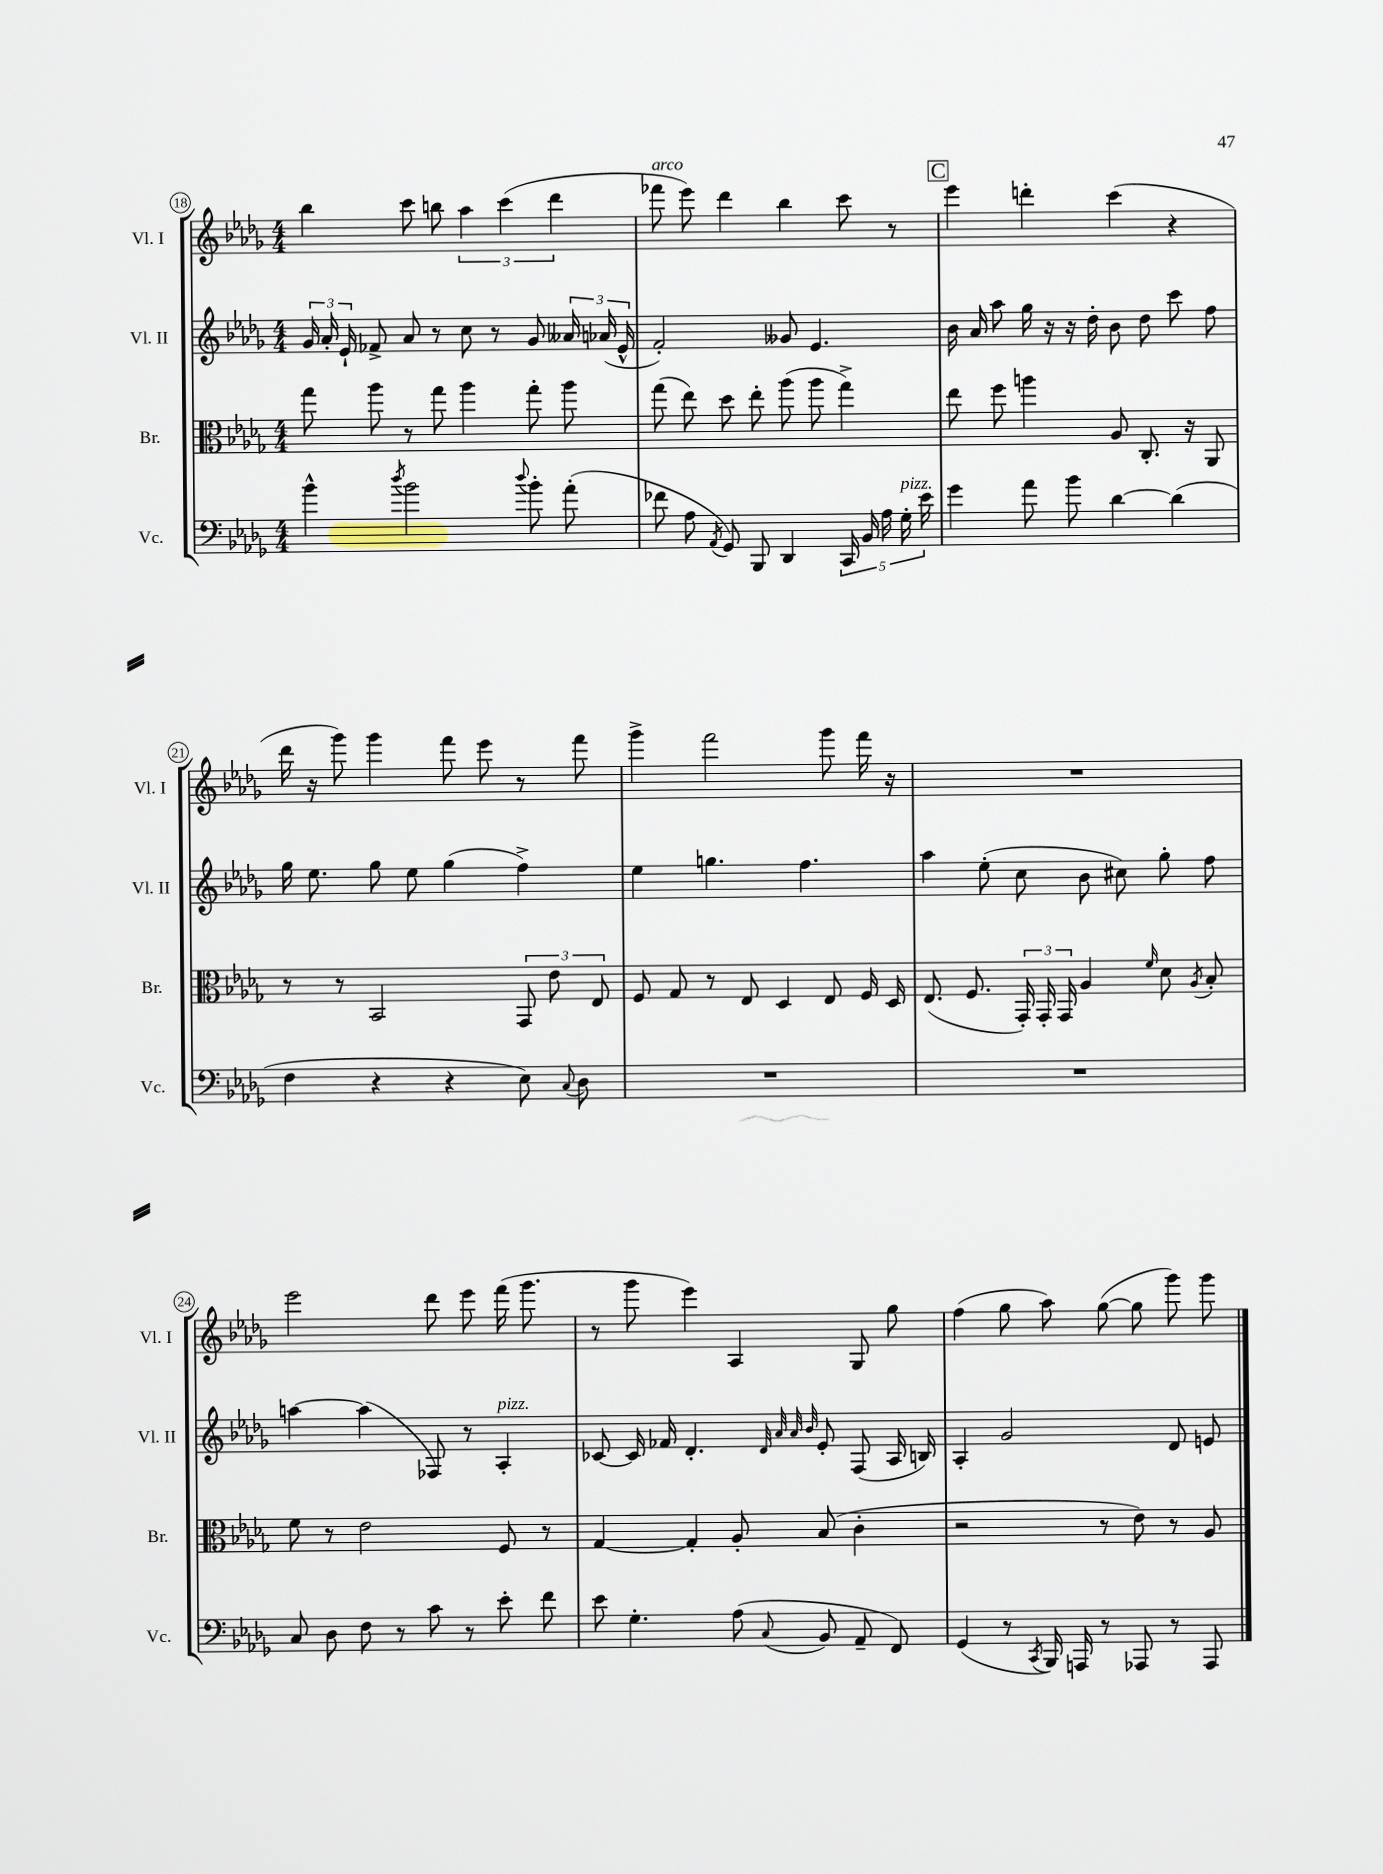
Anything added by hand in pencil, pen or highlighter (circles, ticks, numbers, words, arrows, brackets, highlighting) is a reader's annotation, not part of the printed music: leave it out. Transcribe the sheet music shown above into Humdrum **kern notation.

**kern	**kern	**kern	**kern
*part4	*part3	*part2	*part1
*staff4	*staff3	*staff2	*staff1
*I"Vc.	*I"Br.	*I"Vl. II	*I"Vl. I
*I'Vc.	*I'Br.	*I'Vl. II	*I'Vl. I
*clefF4	*clefC3	*clefG2	*clefG2
*k[b-e-a-d-g-]	*k[b-e-a-d-g-]	*k[b-e-a-d-g-]	*k[b-e-a-d-g-]
*M4/4	*M4/4	*M4/4	*M4/4
=18	=18	=18	=18
4b-^^\	8gg-\	24g-/	4bb-\
.	.	24a-'/	.
.	.	24e-`/	.
.	8aa-\	8f-X^/	.
8qdd-/	.	.	.
2b-\	8r	8a-/	8ccc\
.	8gg-\	8r	8bbn\
.	4aa-\	8cc\	6aa-\
.	.	8r	.
.	.	.	(6ccc\
8qqdd-/	.	.	.
8b-'\	8gg-'\	8g-/	.
.	.	.	6ddd-\
(8a-'\	8aa-\	24a--X/	.
.	.	(24a-X/	.
.	.	24e-^^/	.
=19	=19	=19	=19
!	!	!	!LO:TX:a:i:t=arco
8f-X\	(8gg-\	2f'/)	8fff-X\
8A-\	8ee-\)	.	8eee-\)
8qAA-/	.	.	.
8GG-/)	8dd-\	.	4ddd-\
8BBB-/	8ee-'\	.	.
4DD-/	(8aa-\	8g--X/	4bb-\
.	8aa-\	4.e-/	.
20CC/	4gg-^\)	.	8ccc\
20BB-/	.	.	.
20A-\	.	.	.
.	.	.	8r
!LO:TX:a:i:t=pizz.	!	!	!
20G-'\	.	.	.
20e-\	.	.	.
!!LO:REH:place=s1:t=C
=20	=20	=20	=20
4g-\	8ee-\	16b-\	4eee-\
.	.	16a-/	.
.	8ff\	8aa-\	.
8a-\	4aan\	16gg-\	4dddn'\
.	.	16r	.
8b-\	.	16r	.
.	.	16dd-'\	.
[4d-\	8A-/	8b-\	(4ccc\
.	8.C'/	8dd-\	.
(4d-\]	.	8ccc\	4r
.	16r	.	.
.	8AA-/	8ff\	.
!!LO:LB:g=z
=21	=21	=21	=21
4F\	8r	16gg-\	16ddd-\
.	.	8.ee-\	16r
.	8r	.	8ggg-\)
4r	2BB-/	8gg-\	4ggg-\
.	.	8ee-\	.
4r	.	(4gg-\	8fff\
.	.	.	8eee-\
8E-\)	12GG-/	4ff^\)	8r
.	12e-\	.	.
8qqC/	.	.	.
8D-\	.	.	8fff\
.	12E-/	.	.
=22	=22	=22	=22
1r	8F/	4ee-\	4ggg-^\
.	8G-/	.	.
.	8r	4.ggn\	2fff\
.	8E-/	.	.
.	4D-/	.	.
.	.	4.ff\	.
.	8E-/	.	8ggg-\
.	16F/	.	16fff\
.	16D-/	.	16r
=23	=23	=23	=23
1r	(8.E-/	4aa-\	1r
.	8.F/	.	.
.	.	(8ee-'\	.
.	24GG-'/)	8cc\	.
.	24GG-'/	.	.
.	24GG-/	.	.
.	4A-/	8b-\	.
.	.	8cc#X\)	.
.	16qqf/	.	.
.	8d-\	8gg-'\	.
.	8qA-/	.	.
.	8B-'/	8ff\	.
!!LO:LB:g=z
=24	=24	=24	=24
8C/	8f\	[4aan\	2eee-\
8D-\	8r	.	.
8F\	2e-\	(4aa\]	.
8r	.	.	.
8c\	.	8F-X/)	8ddd-\
8r	.	8r	8eee-\
!	!	!LO:TX:a:i:t=pizz.	!
8e-'\	8F/	4A-'/	(16fff\
.	.	.	8.ggg-\
8f\	8r	.	.
=25	=25	=25	=25
8e-\	[4G-/	[8c-X/	8r
4.G-'\	.	16c-/]	8ggg-\
.	.	16f-X/	.
.	4G-'/]	4.d-'/	4eee-\)
(8A-\	8A-'/	.	4A-/
.	.	32qqd-/	.
.	.	32qqa-/	.
.	.	32qqa-/	.
8qqC/	.	32qqb-/	.
8BB-/	(8B-/	8e-'/	.
8AA-~/	4c'\	(8F/	8G-/
8FF/)	.	16A-/	8gg-\
.	.	16Bn/)	.
=26	=26	=26	=26
(4GG-/	2r	4A-'/	(4ff\
8r	.	2g-/	8gg-\
8qCC/	.	.	.
16BBB-/)	.	.	8aa-\)
16AAAn/	.	.	.
8r	8r	.	([8gg-\
8AAA-X/	8e-\)	.	8gg-\]
8r	8r	8d-/	8ggg-\)
8AAA-/	8A-/	8en/	8ggg-\
==	==	==	==
*-	*-	*-	*-
